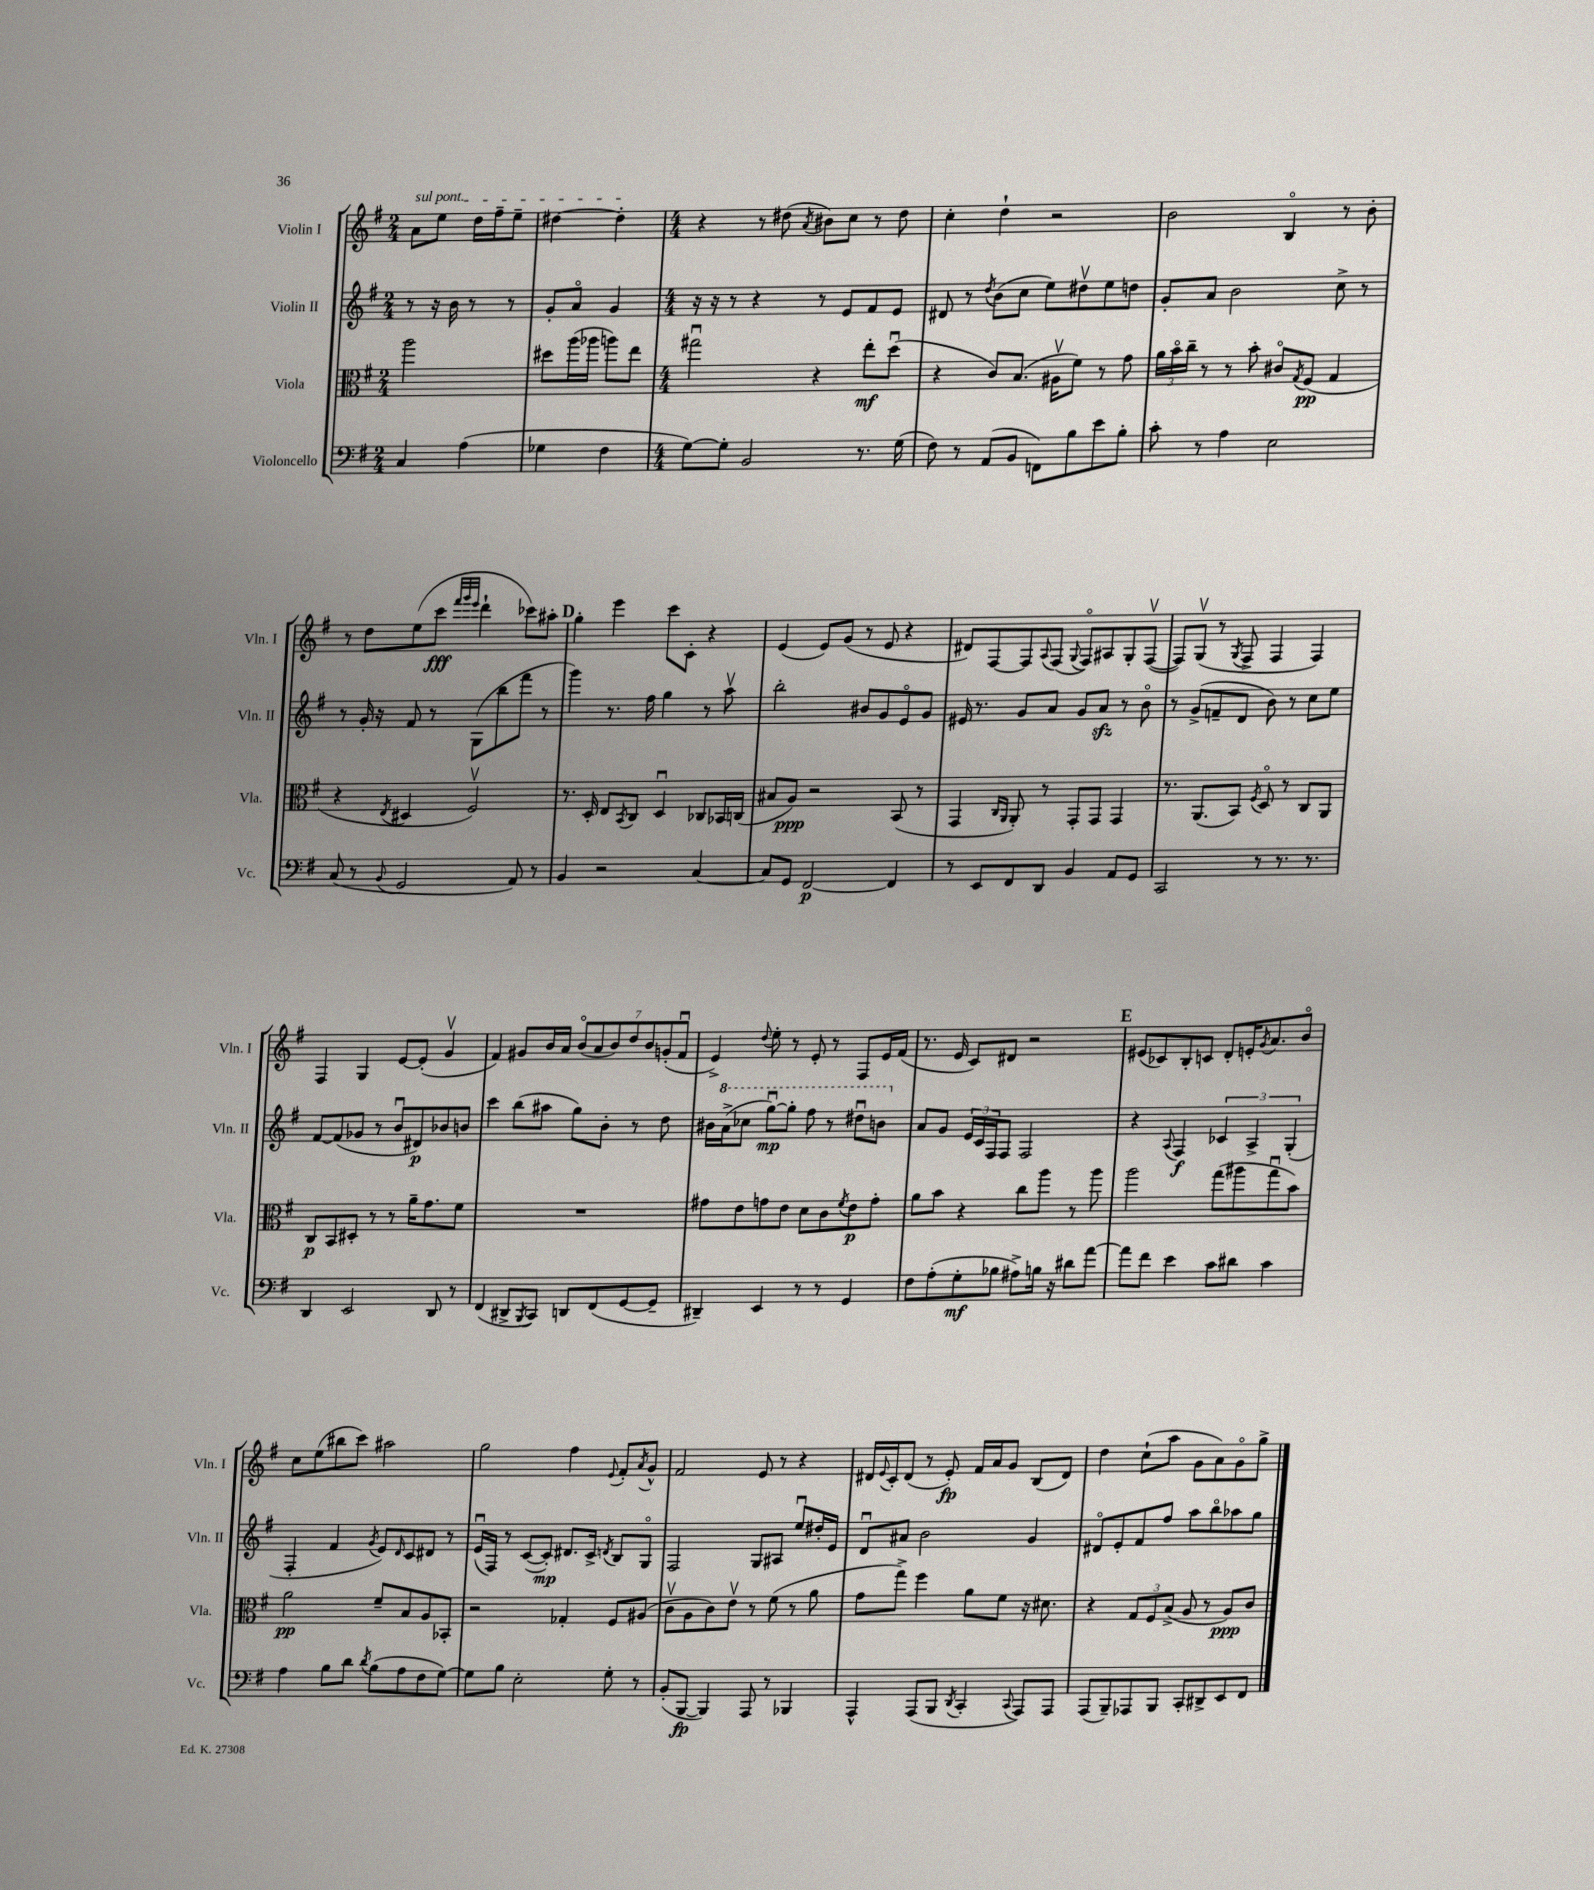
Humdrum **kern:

**kern	**kern	**kern	**kern
*staff4	*staff3	*staff2	*staff1
*clefF4	*clefC3	*clefG2	*clefG2
*k[f#]	*k[f#]	*k[f#]	*k[f#]
*M2/4	*M2/4	*M2/4	*M2/4
4C	2aa	8r	8a
.	.	16r	8ee
.	.	16b	.
(4A	.	8r	16dd
.	.	.	16ff#~
.	.	8r	8ee~
=	=	=	=
4G-	8dd#	8g'	[4dd#
.	(16aa	8ao	.
.	16aa-	.	.
4F#	8aa)	4g	4dd#']
.	8ee	.	.
=	=	=	=
*M4/4	*M4/4	*M4/4	*M4/4
[8G)	2gg#u	16r	4r
.	.	16r	.
8G']	.	8r	.
2BB	.	4r	8r
.	.	.	(8dd#
.	.	.	8qa
.	4r	8r	8b#)
.	.	8e	8cc
8.r	8ee'	8f#	8r
.	(8ddu	8e	8dd#
(16G	.	.	.
=	=	=	=
8F#)	4r	8d#	4cc'
8r	.	8r	.
.	.	8qdd	.
(8AA	8c)	(8b	4dd`
8BB	(8.B	8cc	.
8FF)	.	8ee)	2r
.	16A#v	.	.
8B	8f#)	8dd#v	.
8e	8r	8ee	.
8B'	8g	8dd	.
=	=	=	=
8c'	24a	8g'	2b
.	24bo	.	.
.	24cc~	.	.
8r	8r	8a	.
4A	8r	2b	.
.	8b'	.	.
2E	8c#o	.	4Bo
.	8qG	.	.
.	(8F#	.	.
.	4G	8cc^	8r
.	.	8r	8b'
=	=	=	=
(8C	4r	8r	8r
8r	.	16g'	8dd
.	.	16r	.
8qqBB	8qE	.	.
2GG	4D#	8f#	(8ee
.	.	8r	8ccc
.	.	.	32qqfff#
.	.	.	32qqggg
.	.	.	32qqeee
.	2F#v)	(8G	4ddd`
.	.	8bb	.
8AA)	.	8fff#	8ccc-)
8r	.	8r	8aa#'
=	=	=	=
4BB	8.r	4ggg)	4gg'
.	16D'	.	.
2r	8E	8.r	4eee
.	8qBB	.	.
.	8C	.	.
.	.	16ff#	.
.	4Du	4gg	8ccc
.	.	.	8c'
[4C	8C-	8r	4r
.	16BB-	8aav	.
.	(16C	.	.
=	=	=	=
8C]	8B#	2bb'	(4e
8GG	8A)	.	.
[2FF#	2r	.	8e)
.	.	.	(8g
.	.	8b#	8r
.	.	8g	8e
4FF#]	(8BB	8eo	4r
.	8r	8g	.
=	=	=	=
8r	4GG	16e#	8d#)
.	.	8.r	.
8EE	.	.	[8F#
.	16qqC	.	.
.	16qqAA	.	.
8FF#	8AA')	8g	8F#]
.	.	.	8qqA
8DD	8r	8a	(8F#
.	.	.	8qqG
4BB	8GG'	8g	8F#o)
.	8GG	8a	8A#
8AA	4GG	8r	8G'
8GG	.	8bo	([8F#v
=	=	=	=
2CC	8.r	8r	8F#])
.	.	(8g^	(8Gv
.	(8.AA	.	.
.	.	8f~	8r
.	.	.	8qG
.	8BB)	8d	8F#^
.	8qF#	.	.
8r	8Do	8b)	4F#
8.r	8r	8r	.
.	8C	8cc	4F#)
8.r	.	.	.
.	8AA	8ee	.
=	=	=	=
4DD	8C	[8f#	4F#
.	8BB	(8f#]	.
2EE	8D#'	8g-	4G
.	8r	8r	.
.	8r	8bu	[8e
.	16a~	8d#)	(8e']
.	8.g	.	.
8DD	.	8b-	4gv
8r	8f#	8b	.
=	=	=	=
(4FF#	1r	4ccc	4f#)
8DD#^	.	(8bb	8g#
8qBBB	.	.	.
8CC)	.	8aa#	16b
.	.	.	16a
8DD	.	8gg)	(14bo
.	.	.	14a
(8FF#	.	8b'	.
.	.	.	14b)
.	.	.	14dd
[8GG	.	8r	.
.	.	.	14b
.	.	.	(14g'
8GG~]	.	8dd	.
.	.	.	14f#u
=	=	=	=
4DD#~)	8g#	16b#	4e^)
.	.	(16aa^	.
.	8e	8ccc-	.
.	.	.	8qqdd
4EE	8g	[8gggu)	8ee'
.	8e	8ggg']	8r
8r	8d	8fff#	8e'
8r	8c	8r	8r
.	8qf#	.	.
4GG	8e	8ddd#u	8F#
.	8g'	8bb	16e
.	.	.	(16f#
=	=	=	=
8F#	8a	8a	8.r
(8A'	8b	8g	.
.	.	.	16e
8G'	4r	24e	8c)
.	.	24c	.
.	.	24F#	.
8B-	.	8F#	8d#
8A#^)	8cc	2F#	2r
16B	8aa	.	.
16r	.	.	.
8d#	8r	.	.
[8a	8aa	.	.
=	=	=	=
8a]	2aa	4r	(8e#
8f#	.	.	8c-)
.	.	8qqA	.
4e	.	4F#	8B'
.	.	.	8c
8c	(8gg	6c-	8d'
8d#	8aa#	.	16e'
.	.	6A^	.
.	.	.	8qg
.	.	.	8.a
4c	8ggu	.	.
.	.	(6G'	.
.	8b)	.	8bo
=	=	=	=
4A	2a	4F#'	8cc
.	.	.	(8ee
8B	.	4f#	8bb#
8d	.	.	8ccc)
8qd	.	8qg	.
(8B	8f#~	8e)	2aa#
.	.	16qqd	.
8A	8B	8c	.
8F#	8A	8d#	.
[8G)	8BB-'	8r	.
=	=	=	=
8G]	2r	(16eu	2gg
.	.	16F#)	.
8B	.	8r	.
2E'	.	([8c	.
.	.	8c'])	.
.	4G-'	8.d#	4ff#
.	.	16c^	.
.	.	8qd	8qqe
8G'	8F#	8B	8f#'
.	.	.	8qa
8r	(8A#	8Go	8g^^
=	=	=	=
(8BB'	8cv	2F#	2f#
[8BBB	8A	.	.
4BBB])	8c)	.	.
.	8ev	.	.
8AAA	8r	8G	8e
8r	(8f#	8A#	8r
4BBB-	8r	8eeu	4r
.	8a	16dd#'	.
.	.	16e	.
=	=	=	=
4AAA^^	8g	8du	16d#
.	.	.	8qqe
.	.	.	16c'
.	8gg^)	8a#	(8d#
(8AAA	4ff#	2b	8r
8BBB	.	.	8e')
8qDD	.	.	.
4CC'	8a	.	16f#
.	.	.	16a
.	8f#	.	8g
8qqCC	.	.	.
8AAA)	16r	4g	(8B
.	8.d#	.	.
8AAA	.	.	8d#)
=	=	=	=
(8AAA	4r	8d#o	4dd
8BBB~)	.	8e'	.
8AAA-	12G	8f#	(8cc`
.	12F#	.	.
8BBB	.	8ff#	8aa
.	(12B^	.	.
8CC'	8A	8aa	8g
8DD#^	8r	8bbo	8a)
8EE	8A)	8aa-	8go
8FF#	8c	8gg	8gg^
==	==	==	==
*-	*-	*-	*-
